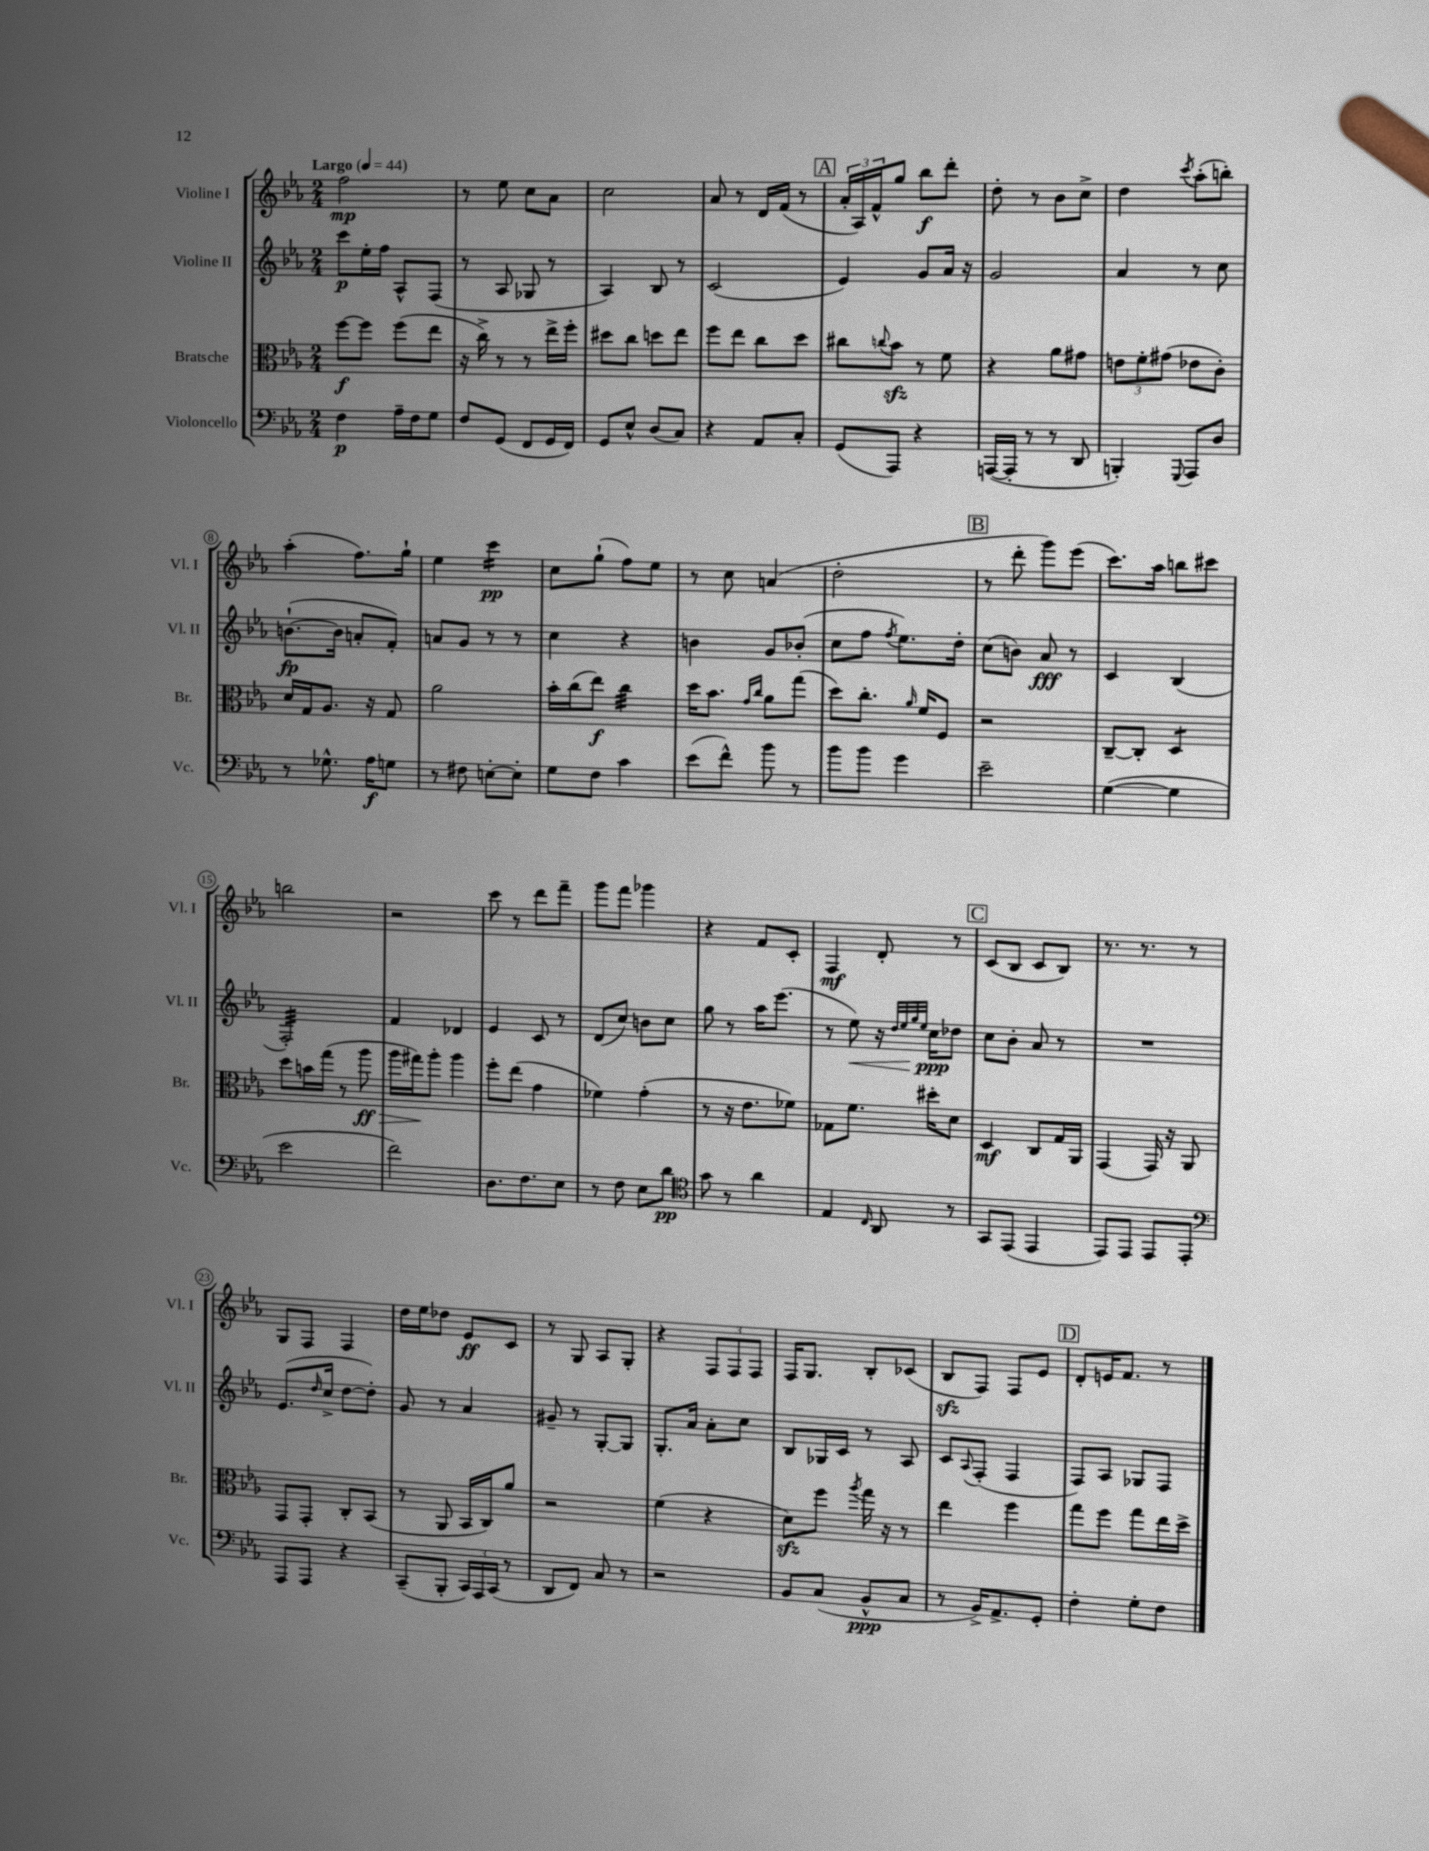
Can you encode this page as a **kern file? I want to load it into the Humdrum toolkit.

**kern	**kern	**kern	**kern
*staff4	*staff3	*staff2	*staff1
*clefF4	*clefC3	*clefG2	*clefG2
*k[b-e-a-]	*k[b-e-a-]	*k[b-e-a-]	*k[b-e-a-]
*M2/4	*M2/4	*M2/4	*M2/4
*MM44	*MM44	*MM44	*MM44
4F	[8ff	8ccc	2ff
.	8ff]	16ee-'	.
.	.	16ff	.
16A-~	(8ff	8A-^^	.
16F	.	.	.
8G	8ee-	(8F	.
=	=	=	=
8F	16r	8r	8r
.	16cc^)	.	.
(8GG	8r	8A-	8ee-
8FF	8r	8G-	8cc
16GG	16ee-^	8r	8a-
16FF)	16ff'	.	.
=	=	=	=
8GG	8dd#	4A-)	2cc
8E-^^	8cc	.	.
(8D	8dd	8B-	.
8C)	8ee-	8r	.
=	=	=	=
4r	8ff	(2c	8a-
.	8ee-	.	8r
8AA-	8cc	.	16d
.	.	.	(16f
8C'	8dd	.	8r
=	=	=	=
(8GG	8cc#	4e-)	24a-'
.	.	.	24A-)
.	.	.	24f^^
.	8qqcc	.	.
8AAA-)	8b-	.	8gg
4r	8r	8g	8bb-
.	8f	16a-	8ddd'
.	.	16r	.
=	=	=	=
([16AAA	4r	2g	8dd'
16AAA']	.	.	.
8r	.	.	8r
8r	8a-	.	8b-
8DD	8g#	.	8cc^
=	=	=	=
4BBB')	12e	4a-	4dd
.	12f'	.	.
.	(12g#	.	.
8qqGGG	.	.	8qccc
8AAA-	8e-	8r	(8aa-'
8D	8c')	8cc	8bb')
=	=	=	=
8r	16d	([8.b`	(4aa-'
.	16G	.	.
8.G-^^	8.A-	.	.
.	.	16b]	.
.	.	8a'	8.ff)
16A-	16r	.	.
8G	8G	8f')	.
.	.	.	16gg`
=	=	=	=
8r	2a-	8a	4ee-
8F#	.	8g	.
[8E'	.	8r	4ccc
8E']	.	8r	.
=	=	=	=
8G	16b-'	4cc	8cc
.	(16cc	.	.
8F	8ee-)	.	(8gg`
4c	4cc	4r	8ff)
.	.	.	8ee-
=	=	=	=
(8e-	16dd	4b	8r
.	8.b-	.	.
8f^^)	.	.	8cc
.	16qqg	.	.
.	16qqcc	.	.
8b-	8a-	8g	(4a
8r	(8gg	(8b-'	.
=	=	=	=
8b-	8dd)	8cc	2dd'
8b-	8.cc'	8ff	.
.	.	8qff	.
4g	.	8.ee-)	.
.	16qqa-	.	.
.	16f	.	.
.	8F	.	.
.	.	16dd'	.
=	=	=	=
2e-~	2r	(8cc	8r
.	.	8b)	8ddd'
.	.	8a-	8ggg)
.	.	8r	(8eee-
=	=	=	=
([4G	[8C~	4c	8.ccc)
.	8C']	.	.
.	.	.	16aa-
4G]	4D	(4B-	8bb
.	.	.	8ccc#
=	=	=	=
2e-	8dd	2F')	2bb
.	16b	.	.
.	(16gg	.	.
.	8r	.	.
.	8aa-	.	.
=	=	=	=
2f)	16aa-	4f	2r
.	16gg#)	.	.
.	8aa-'	.	.
.	4aa-	4d-	.
=	=	=	=
8.D	8ff'	4e-	8ccc
.	(8ee-	.	8r
8.F	.	.	.
.	4g	8c	8ddd
8E-	.	8r	8fff~
=	=	=	=
8r	4f-)	(8d	8ggg
8F	.	8cc)	8fff
8E-	(4g'	8b	4ggg-
8d	.	8cc	.
=	=	=	=
*clefC4	*	*	*
8g	8r	8gg	4r
8r	16r	8r	.
.	8.e-	.	.
4a-	.	16aa-	8f
.	.	(8.eee-	.
.	8f-)	.	8c'
=	=	=	=
4E-	8G-	8r	4F
.	8.f	8ee-)	.
16qqC	.	.	.
8AA-	.	16r	8d'
.	.	32qqdd	.
.	.	32qqee-	.
.	.	32qqgg	.
.	.	32qqee-	.
.	16dd#'	16cc	.
8r	8d	8dd-	8r
=	=	=	=
8GG	4D	8cc	(8c
(8EE-	.	8b-'	8B-
4EE-	8C	8a-	8c
.	16G	8r	8B-)
.	16AA-	.	.
=	=	=	=
8EE-)	(4GG	2r	8.r
8EE-	.	.	.
.	.	.	8.r
8EE-	16GG)	.	.
.	16r	.	.
8EE-'	8AA-	.	8r
=	=	=	=
*clefF4	*	*	*
8AAA-	8GG	(8.e-	8G
8AAA-	8GG'	.	8F
.	.	16qqdd	.
.	.	16cc^	.
4r	8C'	[8dd	4F
.	(8BB-	8dd'])	.
=	=	=	=
(8CC~	8r	8g	16dd
.	.	.	16ee-
8BBB-'	8AA-	8r	8dd-
24CC)	16BB-	4a-	8e-
24AAA-	.	.	.
.	16C)	.	.
(24CC	.	.	.
8r	8a-	.	8c
=	=	=	=
8DD	2r	8g#~	8r
8FF)	.	8r	8G
8C	.	[8G'	8A-
8r	.	8G]	8G'
=	=	=	=
2r	(4f	8.G'	4r
.	.	16a-	.
.	4r	8a-'	12F
.	.	.	12F
.	.	8cc	.
.	.	.	12F
=	=	=	=
8BB-	8d)	8B-	16F
.	.	.	8.G
(8C	8ff	16G-	.
.	.	16c	.
.	8qaa-	.	.
8BB-^^	16gg	8r	8B-'
.	16r	.	.
8C	8r	8A-	(8c-
=	=	=	=
8r	4ee-	8c	8B-
.	.	8qqA-	.
16BB-^)	.	(8F'	8F)
8.AA-^	.	.	.
.	4ff	4F	8F
8GG'	.	.	8e-
=	=	=	=
4F'	8gg	8F)	8d'
.	8ff	8A-	16e
.	.	.	8.f
8G'	8gg	8G-	.
8F	16ee-	8F	8r
.	16dd^	.	.
==	==	==	==
*-	*-	*-	*-
